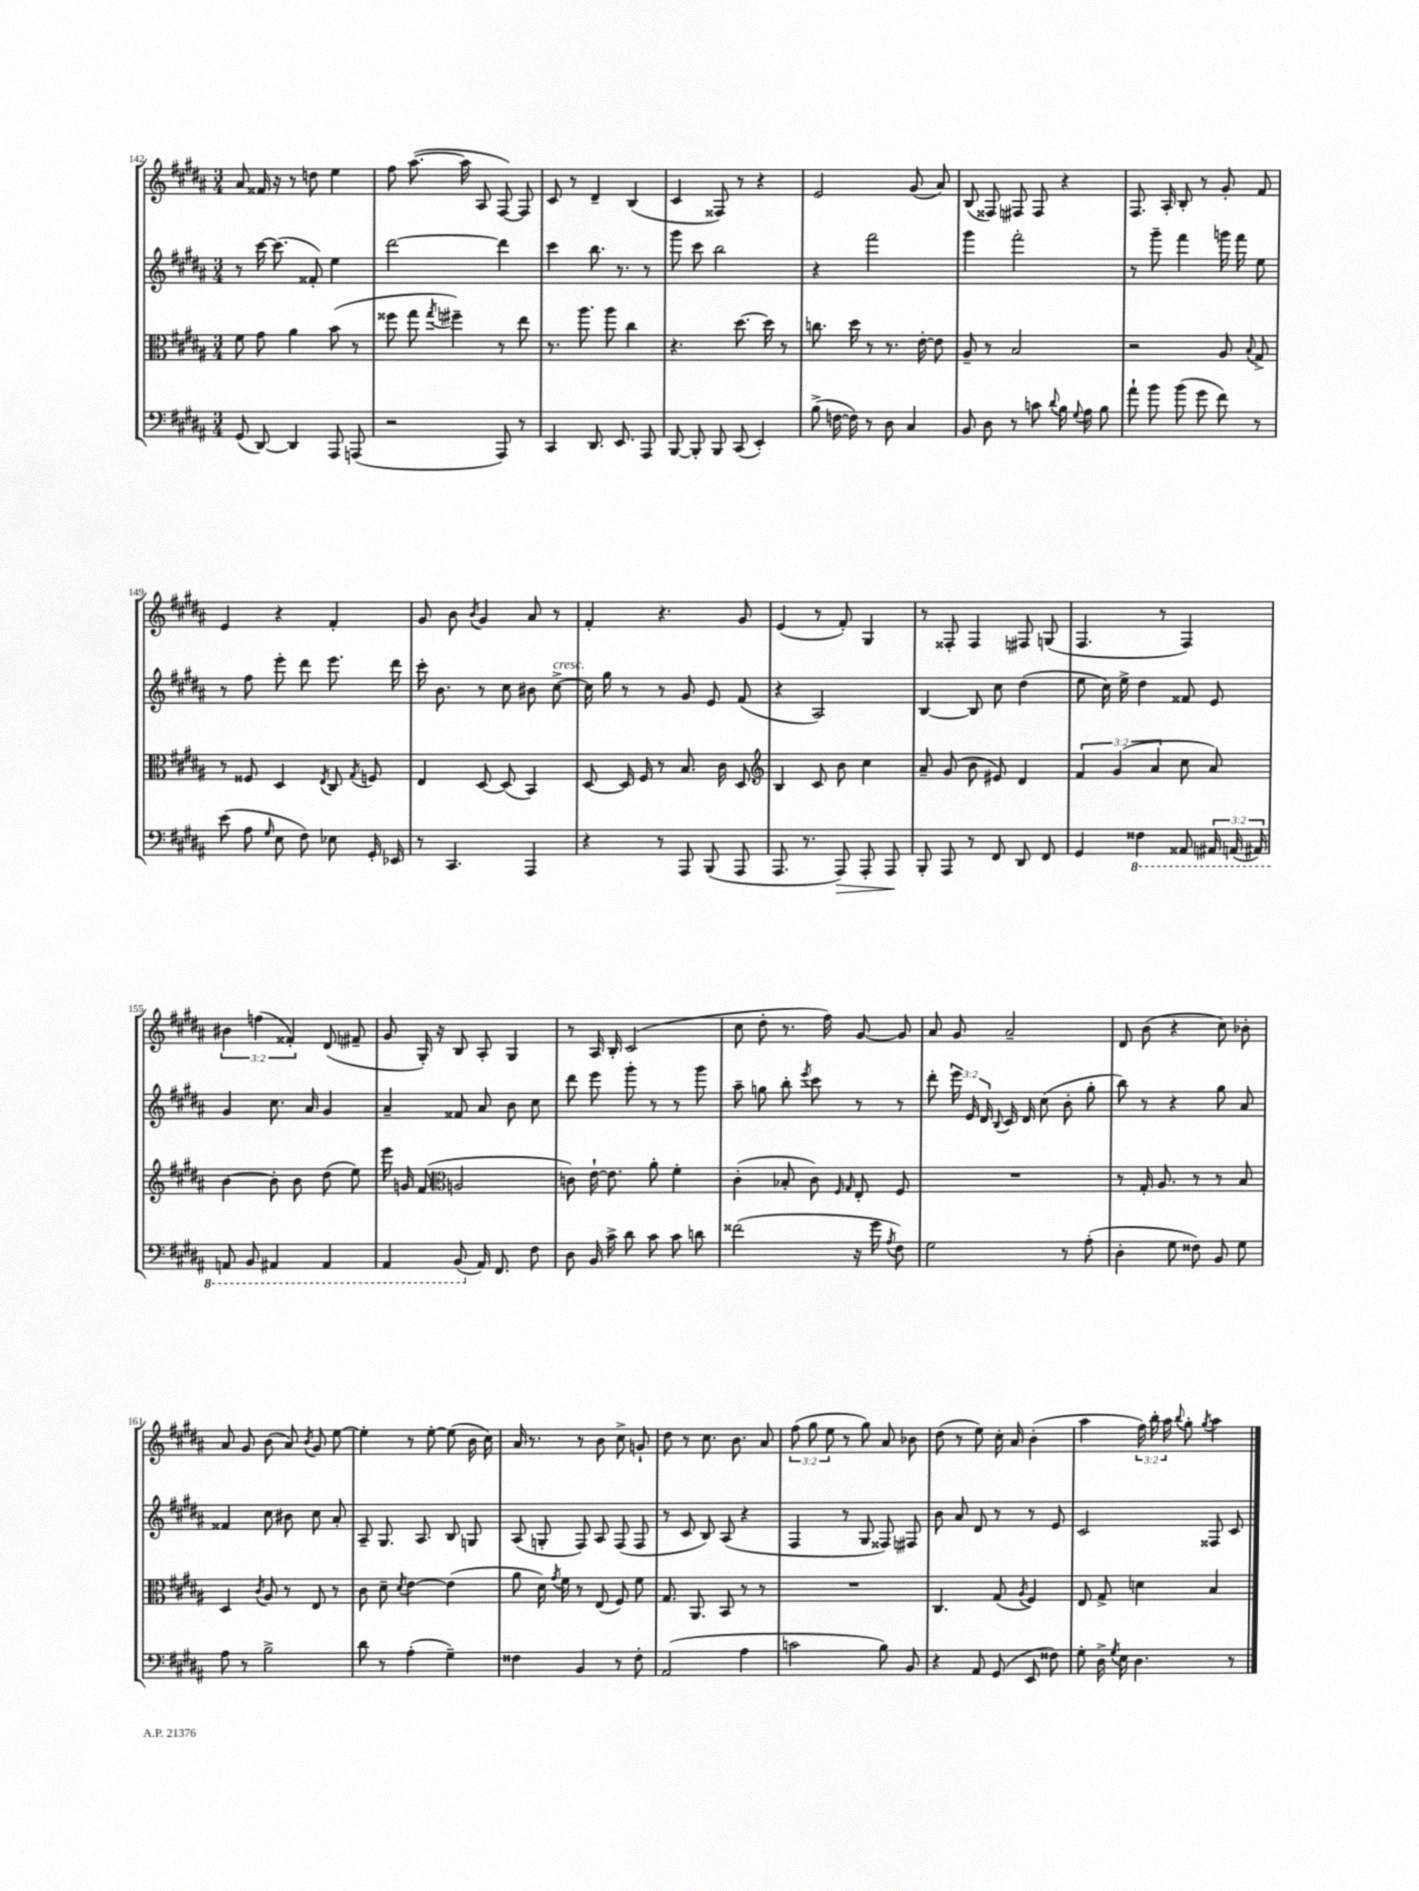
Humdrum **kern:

**kern	**kern	**kern	**kern
*staff4	*staff3	*staff2	*staff1
*clefF4	*clefC3	*clefG2	*clefG2
*k[f#c#g#d#a#]	*k[f#c#g#d#a#]	*k[f#c#g#d#a#]	*k[f#c#g#d#a#]
*M3/4	*M3/4	*M3/4	*M3/4
(8GG#	8f#	8r	8a#
[8DD#)	8g#	[16ccc#	16f##
.	.	(8.ccc#]	16r
4DD#]	4a#	.	8r
.	.	8f##')	8dd
8AAA#	(8b	4ee	4ee
(8AAA	8r	.	.
=	=	=	=
2r	8ff##	[2ddd#	8ff#
.	8gg#	.	([8.aa#
.	8qgg#	.	.
.	4ff#~)	.	.
.	.	.	16aa#]
.	.	.	8A#
8AAA#)	8r	4ddd#]	[8F#)
8r	8ee	.	8F#]
=	=	=	=
4CC#	8.r	4ccc#	8c#
.	.	.	8r
.	8.aa#	.	.
8.DD#	.	8.bb	4d#~
.	8aa#	.	.
8.EE	.	8.r	.
.	4cc#	.	(4B
8AAA#	.	8r	.
=	=	=	=
[8BBB	4.r	8ggg#	4c#
8BBB']	.	8ccc#	.
8BBB	.	2bb	8F##)
(8CC#	[8.dd#	.	8r
4EE')	.	.	4r
.	16dd#]	.	.
.	8r	.	.
=	=	=	=
(8B^	8.cc	4r	2e
[16F	.	.	.
16F])	16dd#	.	.
8r	8r	2fff#	.
8D#	8.r	.	.
4C#	.	.	(8g#
.	[16e'	.	.
.	8e]	.	8a#)
=	=	=	=
8BB	8A#~	4ggg#	(8B
8D#	8r	.	8F##)
8r	2B	2fff#'	8F#
8c	.	.	8F#
8qqd#	.	.	.
16B	.	.	4r
8qqG#	.	.	.
16A#	.	.	.
8B	.	.	.
=	=	=	=
8a#`	2r	8r	8.F#
8b	.	8ggg#~	.
.	.	.	16A#'
(8b	.	4fff#	8B'
8g#	.	.	8r
8f#)	8A#	16ggg	8g#'
.	.	16fff#	.
.	8qqB	.	.
8r	8G#^	8ee	8f#
=	=	=	=
(8e	8r	8r	4e
8A#	8F##	8ff#	.
16qqG#	.	.	.
8E	4D#	8eee'	4r
8F#)	.	8ddd#	.
.	8qE	.	.
8E-	8C#	8.eee	4f#'
.	8qG#	.	.
16GG#'	8F	.	.
16EE-	.	16ddd#	.
=	=	=	=
8r	4E	16ccc#'	8g#
.	.	8.b	.
4.CC#	.	.	8b
.	.	.	8qb
.	[8D#	8r	4g#
.	(8D#]	8cc#	.
4AAA#	4BB)	8b#	8a#
.	.	[8cc#^	8r
=	=	=	=
4r	[8D#	16cc#]	4f#'
.	.	16gg#	.
.	16D#]	8r	.
.	16F#	.	.
8r	8r	8r	4.r
8AAA#	8.B	8g#	.
(8BBB	.	8e	.
.	16c#	.	.
8AAA#	8D#	(8f#	8g#
=	=	=	=
*	*clefG2	*	*
8.AAA#	4B	4r	(4e
8.r	.	.	.
.	8c#	2A#)	8r
8AAA#)	8b	.	8f#')
8AAA#'	4cc#	.	4G#
8AAA#	.	.	.
=	=	=	=
8BBB'	8a#~	[4B	8r
8AAA#	(8g#	.	8F##'
8r	8b	8B]	4F##
8FF#	8e#)	8cc#	.
8DD#	4d#	(4dd#	8F#
8FF#	.	.	(8G
=	=	=	=
4GG#	6f#	8ee	4.F#
.	.	16cc#)	.
.	(6g#	.	.
.	.	16ee^	.
4FF##	.	4dd#	.
.	6a#	.	.
.	.	.	8r
8AAA##	8cc#	8f##	4F#)
24AAA#	8a#)	8e	.
(24AAA	.	.	.
24AAA#)	.	.	.
=	=	=	=
8AAA	[4b	4g#	6b#
8BBB	.	.	.
.	.	.	(6ff
4AAA#	8b']	8.cc#	.
.	.	.	6f##')
.	8b	.	.
.	.	16a#	.
4AAA#	(8dd#	4g#	(8d#
.	8ee)	.	8f#~
=	=	=	=
4AAA#	16eee	4a#~	8g#
.	16g	.	.
.	(8f#	.	16G#')
.	.	.	16r
*	*clefC3	*	*
(8BBB	2A	8f##	8B
16AA#)	.	8a#	8A#'
8.FF#	.	.	.
.	.	8b	4G#
8F#	.	8cc#	.
=	=	=	=
8D#	8c)	8ddd#	8r
16BB	[16e`	8eee	16A#
16c#^	8.e]	.	16B'
8d#	.	8ggg#'	(2c#
8c#	8a#'	8r	.
8c#	4f#'	8r	.
8d	.	8ggg#	.
=	=	=	=
(2f##	(4c#'	8aa#~	8cc#
.	.	8gg	8dd#'
.	8B-'	8bb'	8.r
.	.	8qeee	.
.	8c#)	8ccc#	.
.	.	.	16ff#)
.	16qqF#	.	.
.	16qqG#	.	.
16r	8E'	8r	[8g#
16g#	.	.	.
8qA#	.	.	.
8F#)	8F#	8r	8g#]
=	=	=	=
2G#	2.r	8ddd#'	8a#
.	.	24eee	8g#
.	.	24e	.
.	.	24d#	.
.	.	8qqB	.
.	.	16c#	2a#~
.	.	16d#	.
.	.	(8cc#	.
8r	.	8b'	.
(8A#'	.	8gg#'	.
=	=	=	=
4D#'	8r	8bb)	8d#
.	16G#'	8r	(8b
.	8.A#	.	.
8G#	.	4r	4r
8F##)	8r	.	.
8BB	8r	8gg#	8cc#)
8G#	8B	8a#	8b-'
=	=	=	=
8A#	4D#	4f##	8a#
8r	.	.	8g#
.	8qc#	.	.
2B^	8A#	8cc#	(8b
.	8r	8b#	8a#)
.	.	.	8qb
.	8E	8cc#	8g#
.	8r	8a#'	[8ee
=	=	=	=
8d#	8c#	8A#~	4ee']
8r	8d#~	8.G#	.
.	8qd#	.	.
(4A#'	[4e	.	8r
.	.	8.A#	.
.	.	.	[8ee'
4G#~)	(4e]	8B	(8ee]
.	.	8G	16b
.	.	.	16cc#)
=	=	=	=
4F##	8a#	(8A#	16a#
.	.	.	8.r
.	16d#)	8G'	.
.	8qg#	.	.
.	16f#	.	.
4BB	8r	8F#)	8r
.	(8E	8A#	8b
8r	8F#)	(8F#	8cc#^
8F##'	8f#	8F#	8g`
=	=	=	=
(2AA#	8.G#	8r	8dd#
.	.	8c#	8r
.	8.AA#	.	.
.	.	8B)	8.cc#
.	8BB	(8A#	.
.	.	.	8.b
4A#	8r	4r	.
.	8r	.	8a#
=	=	=	=
2c	2.r	4F#	(12ff#
.	.	.	12gg#
.	.	.	12ee
.	.	8r	8r
.	.	8G#	8gg#)
8B)	.	8F##)	8a#
8BB	.	8F#	8b-
=	=	=	=
4r	4.C#	8b	(8dd#
.	.	8a#	8r
8AA#	.	8d#	8ee)
(8GG#	(8G#	8r	16cc#'
.	.	.	16a#
.	8qA#	.	.
8EE	4F#)	8r	(4b'
8F##)	.	8e	.
=	=	=	=
8G#'	8E	2c#	4aa#
16D#^	8G#^	.	.
8qG#	.	.	.
16E	.	.	.
4.D#	4d	.	24ff#)
.	.	.	24bb'
.	.	.	24aa#
.	.	.	8qqbb
.	.	.	8gg#'
.	.	.	8qgg#
.	4B	8F##	4aa#
8r	.	8c#	.
==	==	==	==
*-	*-	*-	*-
